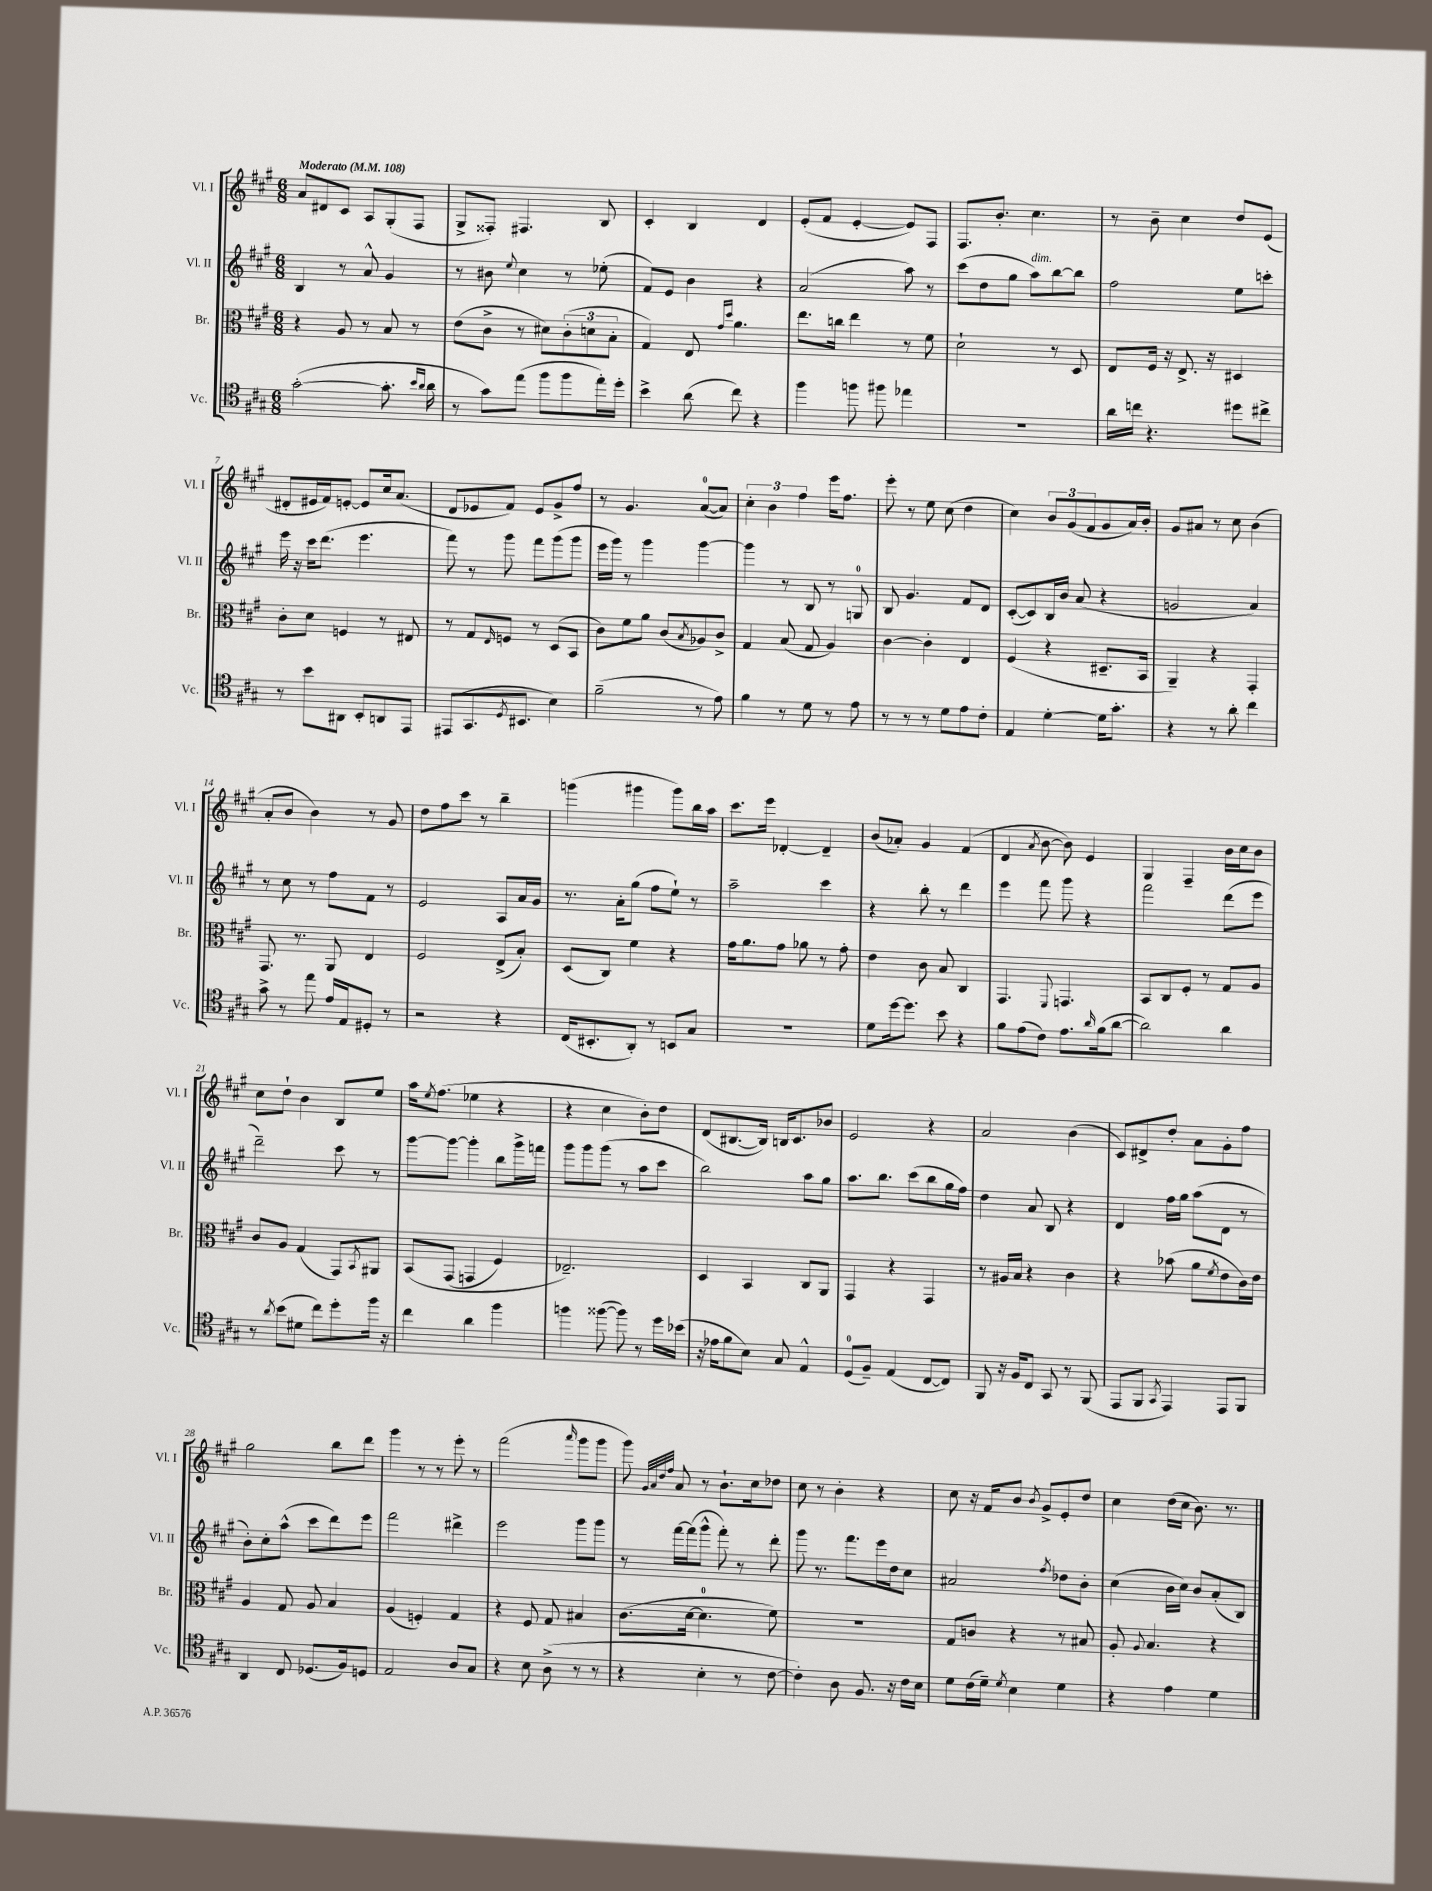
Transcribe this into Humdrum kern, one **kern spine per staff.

**kern	**kern	**kern	**kern
*staff4	*staff3	*staff2	*staff1
*clefC4	*clefC3	*clefG2	*clefG2
*k[f#c#g#]	*k[f#c#g#]	*k[f#c#g#]	*k[f#c#g#]
*M6/8	*M6/8	*M6/8	*M6/8
*MM108	*MM108	*MM108	*MM108
([2g#'	4r	4B	8a
.	.	.	8d#
.	8A	8r	8c#
.	8r	8a^^	8A
8.g#']	8B	4g#	(8G#'
.	8r	.	8F#
16qqb	.	.	.
16qqa	.	.	.
16a	.	.	.
=	=	=	=
8r	(8e	8r	8G#^
8g#)	8c#^	8b#	8F##')
.	.	8qqee	.
(8ee	8r	4cc#	4.F#
8ff#	8d#)	.	.
8ff#	(12c#'	8r	.
.	12d	.	.
16ee')	.	(8ee-'	8B
.	12B'	.	.
16dd'	.	.	.
=	=	=	=
4b^	4G#)	8f#)	4c#'
.	.	8e	.
(8a	8E	4b	4B
.	16qqg#	.	.
.	16qqdd	.	.
8cc#)	4.a	.	.
4r	.	4r	4d
=	=	=	=
4ff#	8.ee	(2a	(8e'
.	.	.	8f#
.	16cc	.	.
8ff	4ee	.	[4e'
8ff#	.	.	.
4ee-	8r	8aa)	8e])
.	8f#	8r	8F#
=	=	=	=
2.r	2d`	(8ccc#	8.F#
.	.	8dd	.
.	.	.	8.b'
.	.	8gg#	.
.	.	8aa)	4.cc#
.	8r	[8bb	.
.	8D	8bb]	.
=	=	=	=
16a	8E	2ff#	8r
16cc	.	.	.
4.r	16F#	.	8b~
.	16r	.	.
.	8.E^	.	4cc#
.	16r	.	.
8dd#	4D#	8ee	8dd
8cc#^	.	8ccc'	(8e
=	=	=	=
8r	8c#'	16eee	8d#'
.	.	16r	.
8b	8d	16ccc#	16e#
.	.	(8.ddd	16f#)
8AA#	4F	.	[8e'
8BB'	.	4.eee	8e]
8AA	8r	.	16cc#
.	.	.	(8.a
8EE	8E#	.	.
=	=	=	=
(8EE#	8r	8fff#)	8d
8.GG#	8G#	8r	8e-
.	16qqE	.	.
.	8F	8ggg#	8f#)
8qD	.	.	.
8.BB#	.	.	.
.	8r	8fff#	8e-
4B)	(8D	(8ggg#	8g#^
.	8BB	8ggg#	8ff#
=	=	=	=
(2f#~	8c#)	16eee	8r
.	.	16ggg#)	.
.	8f#	8r	4.g#
.	8a	4ggg#	.
.	(8c#	.	.
.	8qB	.	.
8r	8A-)	[4ggg#	([8a
8e)	8c#^	.	8a])
=	=	=	=
4f#	4G#	4ggg#]	6cc#'
.	.	.	6b
8r	(8B	8r	.
.	.	.	6ff#
8d	8G#	8B	.
8r	4A)	8r	16eee
.	.	.	8.ff#
8e	.	8G	.
=	=	=	=
8r	[4c#	8B	8eee'
8r	.	4.g#	8r
8r	4c#']	.	8ee
8d	.	.	(8cc#
8e	4E	8f#	4dd
8c#'	.	8d	.
=	=	=	=
4E	(4F#	([8c#'	4cc#)
.	.	8c#])	.
[4d'	4r	16B	12b
.	.	16b	.
.	.	.	(12g#
.	.	(8a	.
.	.	.	12f#
16d]	8.D#~	4r	8g#
8.g#'	.	.	.
.	.	.	16a)
.	16BB	.	16b'
=	=	=	=
4r	4AA~)	2g	8g#
.	.	.	8a#
8r	4r	.	8r
8a'	.	.	8cc#
4cc#	4GG#'	4a)	(4b
=	=	=	=
8g#^	8.GG#	8r	8a'
8r	.	8cc#	8b
.	8.r	.	.
8ee	.	8r	4b)
16e	8AA	8ff#	.
16E	.	.	.
8D#'	4E	8f#	8r
8r	.	8r	8g#
=	=	=	=
2r	2F#	2e	8dd
.	.	.	8ff#
.	.	.	8ccc#
.	.	.	8r
4r	(8E^	8A	4bb~
.	8B')	16a	.
.	.	16g#	.
=	=	=	=
(16C#	(8D	8.r	(4ggg
8.BB#'	.	.	.
.	8C#)	.	.
.	.	16a'	.
8AA')	4f#	(8gg#	4ggg#
8r	.	8ff#	.
8BB	4r	8ee`)	8ggg#)
8G#	.	8r	16bb
.	.	.	16aa
=	=	=	=
2.r	16g#	2aa~	8.ccc#
.	8.a	.	.
.	.	.	16eee
.	8g#	.	[4d-'
.	8a-	.	.
.	8r	4ccc#	4d-~]
.	8g#'	.	.
=	=	=	=
8d	4e	4r	(8b
[16dd	.	.	8a-')
8.dd]	.	.	.
.	8c#	8bb'	4g#
8b	8B	8r	.
4r	4C#	4ddd	(4f#
=	=	=	=
8f#	4.GG#	4eee	4d
(8e	.	.	.
.	.	.	8qa
8c#)	.	8fff#	[8b
.	8qqFF#	.	.
8.e	4.GG	8ggg#	8b])
.	.	4r	4e
16qqa	.	.	.
(16f#	.	.	.
[8a	.	.	.
=	=	=	=
2a])	8BB	2fff#	4G#
.	8C#	.	.
.	8F#'	.	4F#~
.	8r	.	.
4a	8G#	(8ddd	16b
.	.	.	16cc#
.	8A	8eee	8b
=	=	=	=
8r	8c#	2ddd~)	8cc#
8qa	.	.	.
(8b	8A	.	8dd`
8d#	(4G#	.	4b
8cc#)	.	.	.
8dd'	8GG#)	8ccc#	8B
.	8qBB	.	.
16ff#	8AA#	8r	8ee
16r	.	.	.
=	=	=	=
4cc#	&(8BB	[8ggg#	16aa
.	.	.	8qee
.	.	.	(8.ff#
.	(8GG#	8ggg#_	.
4a	4GG	4ggg#']	4ee-
4ff#	4F#)	8bb	4r
.	.	16ggg#^	.
.	.	16fff	.
=	=	=	=
4ff	2.E-~&)	8ggg#	4r
.	.	8ggg#	.
([8ff##	.	(8ggg#	4cc#
8ff##])	.	8r	.
8r	.	8aa	8b')
16dd	.	8ccc#	8dd
(16b-	.	.	.
=	=	=	=
16r	4D	2bb)	(8d
16e-	.	.	.
8f#	.	.	[8.B#
8B)	4BB	.	.
.	.	.	16B#])
8G#	.	.	16B
.	.	.	8.c#
4E^^	8C#	8aa	.
.	8AA	8gg#	8b-
=	=	=	=
(8D	4GG#	8.aa	2e
8F#~)	.	.	.
.	.	8.bb	.
(4E	4r	.	.
.	.	(8ccc#	.
[8C#	4GG#	8bb	4r
8C#])	.	16gg#	.
.	.	16ff#)	.
=	=	=	=
8FF#	8r	4dd	2a
16r	16A#	.	.
16F#	16B	.	.
8C#	4r	8a	.
8GG#	.	8B	.
8r	4c#	4r	(4b
(8FF#	.	.	.
=	=	=	=
8EE	4r	4d	8c#)
8FF#	.	.	8d#^
8qGG#	.	.	.
4EE)	(8b-	16ff#	8dd'
.	.	16gg#	.
.	8a	(8aa	8a
.	8qf#	.	.
8EE	8e	8d	8g#'
8FF#	16c#)	8r	8ff#
.	16e	.	.
=	=	=	=
4AA	4A	8b')	2gg#
.	.	8cc#'	.
8C#	8G#	(8aa^^	.
(8.D-	8A	8ccc#	.
.	4B	8ddd)	8bb
16F#)	.	.	.
8D	.	8eee	8ddd
=	=	=	=
2E	(4A	2fff#	4ggg#
.	4F')	.	8r
.	.	.	8r
8A	4G#	4ddd#^	8eee'
8G#	.	.	8r
=	=	=	=
4r	4r	2eee	(2fff#
8B	8F#	.	.
(8A^	8G#	.	.
.	.	.	16qqaaa
8r	4B#	8ggg#	8ggg#
8r	.	8ggg#	8ggg#
=	=	=	=
4r	(8.c#	8r	8ggg#)
.	.	.	32qqg#
.	.	.	32qqa
.	.	.	32qqdd
.	.	.	32qqff#
.	.	[16fff#	8a
.	[16d	(16fff#]	.
4B'	4.d]	8ggg#^^	8r
.	.	8fff#')	8.b`
8r	.	8r	.
.	.	.	16cc#
[8c#	8f#)	8ddd'	8dd-
=	=	=	=
4c#'])	2.r	8ggg#	8cc#
.	.	8.r	8r
8A	.	.	4b'
.	.	8.fff#	.
8.F#	.	.	.
.	.	16eee	4r
16r	.	16dd	.
16c#	.	8cc#	.
16B	.	.	.
=	=	=	=
8d	8G#	2a#	8cc#
(16c#	8c	.	16r
16d~)	.	.	16f#
8qd	.	.	.
4B	4r	.	8b
.	.	.	8qb
.	.	.	8g#^
.	.	8qff#	.
4d	8r	8dd-	8e'
.	8B#	8b'	8dd
=	=	=	=
4r	8A'	(4cc#	4cc#
.	8qqA	.	.
.	4.B	.	.
4e	.	16b	(16dd
.	.	16cc#)	16cc#
.	.	8b	8.b)
4d	4r	(8a'	.
.	.	.	8.r
.	.	8B)	.
==	==	==	==
*-	*-	*-	*-
